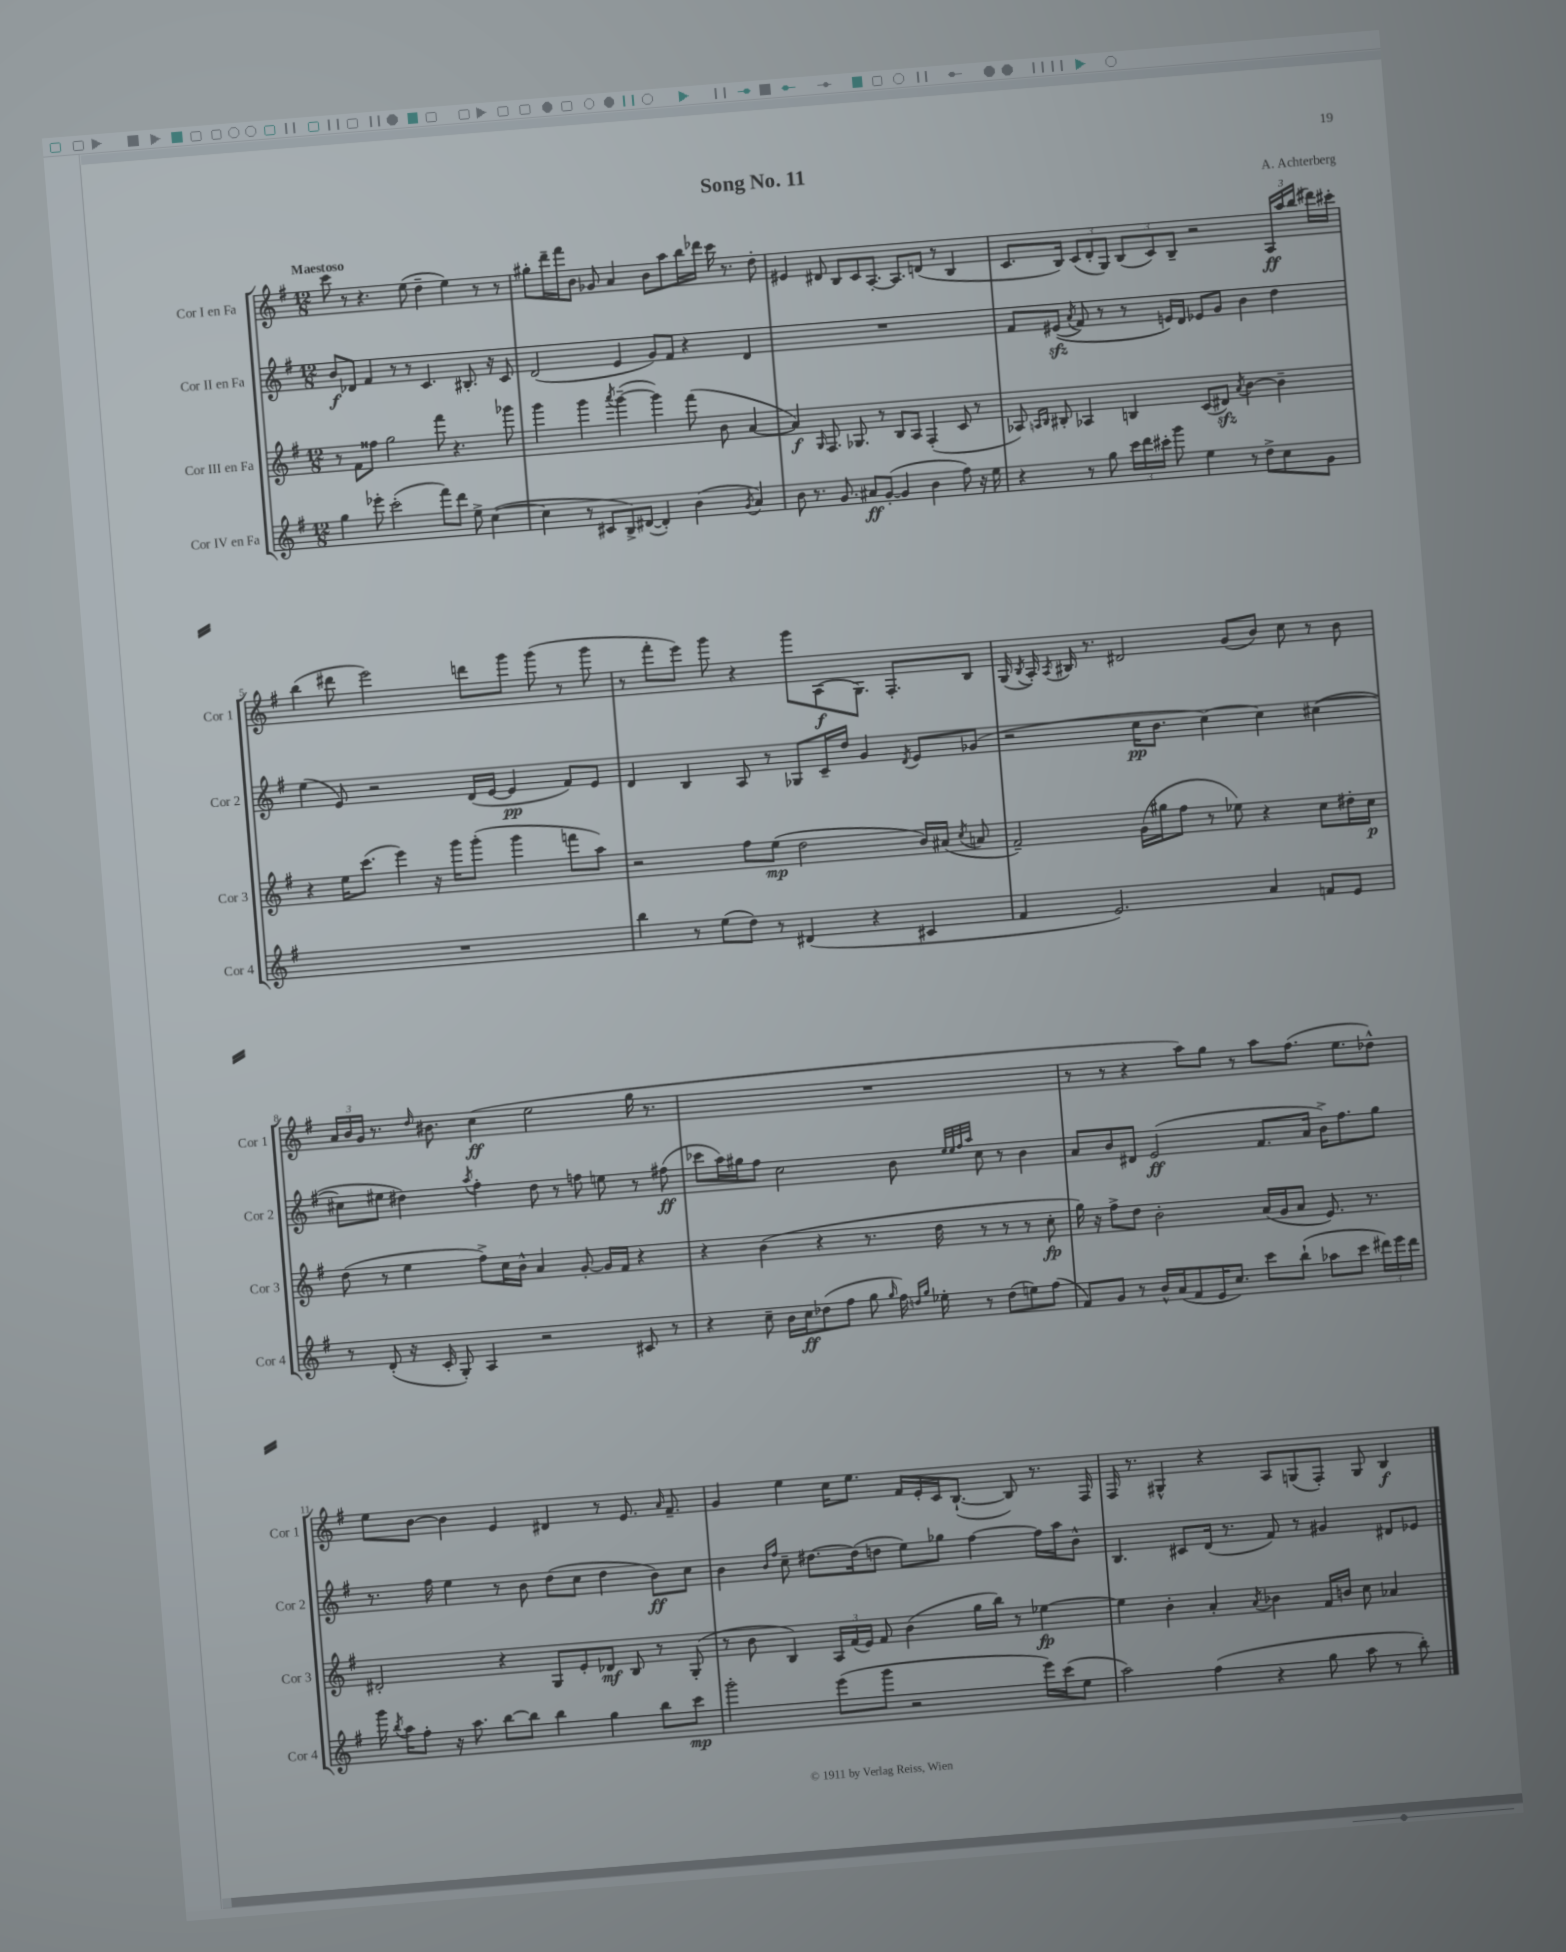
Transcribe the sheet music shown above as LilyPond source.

\header { title = "Song No. 11" composer = "A. Achterberg" }
<<
\new StaffGroup <<
\new Staff = "s0" \with { instrumentName = "Cor I en Fa" shortInstrumentName = "Cor 1" } {
    \clef treble \key g \major \numericTimeSignature \time 12/8 \tempo "Maestoso"
    \autoBeamOff c'''8 r8 r4. e''8( d''4-- e''4) r8 r8 |
    gis''8[-. d'''16-- fis'''16 b'8] ges'8 a'4 b'8[ a''8 b''16 des'''16] c'''16 r8. d''8-. |
    eis'4 dis'8 b8[ c'8 a8.]~-. a8.[ d'8]( r8 b4 |
    c'8.[ b16]) \tuplet 3/2 { c'8[( d'8-. g8]) } \tuplet 3/2 { b8[( c'8) b8]-- } r2 \tuplet 3/2 { a16[\ff a''16 b''16]( } dis'''16[) cis'''16]-. |
    b''4( dis'''8 e'''2) d'''8[ g'''8] g'''8( r8 g'''8 |
    r8 fis'''8[-. e'''8]) g'''8 r4 g'''8[ a8\f( g8.]) fis8.[-. b8] |
    g16( \acciaccatura { b8 } a16-.) \acciaccatura { a8 } bis16 r8. dis'2 g'8[( b'8]) c''8 r8 b'8 |
    \tuplet 3/2 { a'16[ b'16 g'16] } r8. \grace { d''16 } bis'8. c''4\ff( e''2 g''16 r8. |
    R1. |
    r8 r8 r4 a''8[) g''8] r8 a''8[ fis''8.]( e''8.[ des''8]-^) |
    e''8[ b'8]~ b'4 e'4 dis'4 r8 e'8. \grace { a'16 } fis'8.-- |
    g'4 e''4 c''16[ e''8.] fis'16[ e'16-. c'16 b8.]~-!( b8) r8. fis16 |
    fis16 r8. gis4-^ r4 a8[ g8( fis8]-.) g8 b4\f \bar "|." |
}
\new Staff = "s1" \with { instrumentName = "Cor II en Fa" shortInstrumentName = "Cor 2" } {
    \clef treble \key g \major \numericTimeSignature \time 12/8
    \autoBeamOff b'8[\f des'8] fis'4 r8 r8 c'4. bis8.-. r16 c'8 |
    d'2( e'4 g'8[) fis'8] r4 d'4 |
    R1. |
    fis'8[ eis'8]\sfz(\( \acciaccatura { a'8 } fis'8) r8 r8 e'16[\) d'16] ees'8[ g'8] b'4 d''4 |
    e''4( e'8) r2 d'16[( e'16]~ e'4\pp fis'8[) e'8] |
    d'4 b4 a8 r8 ges8[ c'16-- d''16] g'4 \acciaccatura { d'8 } e'8[ ges'8]( |
    r2 c''16[\pp b'8.] c''4~) c''4 cis''4~( |
    cis''8[ eis''8] dis''4) \acciaccatura { a''8 } fis''4-. dis''8 r8 f''8 e''8 r8 fis''8\ff( |
    ces'''8[ a''16) gis''16 fis''8] c''2 b'8 \grace { e''32[ e''32 fis''32 a''32] } c''8 r8 b'4 |
    a'8[ b'8 dis'8] e'2\ff( fis'8.[ a'16] b'16[->) fis''8. g''8] |
    r8. fis''16 e''4 r8 b'8 d''8[( c''8] d''4 b'8[\ff) c''8] |
    b'4 \grace { b'16[ fis''16] } c''8-- dis''8.[~ dis''16( d''8] e''8[) ges''8] fis''4~ fis''16[ a''16 b'8]-^ |
    b4. cis'8[ d'16]( r8. fis'8) r8 gis'4 dis'8[ ees'8] \bar "|." |
}
\new Staff = "s2" \with { instrumentName = "Cor III en Fa" shortInstrumentName = "Cor 3" } {
    \clef treble \key g \major \numericTimeSignature \time 12/8
    \autoBeamOff r8 fis'8[ fisis''8] g''2 fis'''8 r4. ges'''8 |
    g'''4 g'''4 \acciaccatura { a'''8 } g'''4~--( g'''4) fis'''8( b'8 a'4~ |
    a'4\f) \grace { g16 } fis8. ges8. r8 b8[ a8] fis4-.( c'8 r8 |
    aes8) \grace { a16[ b16] } bis8-. aes4 b4 c'8[( dis'8]\sfz) \acciaccatura { a'8 } b'4~ b'4-- |
    r4 e''16[ c'''8.]( e'''4) r16 g'''16[ g'''8]-.( g'''4 f'''8[ a''8]) |
    r2 fis''8[ e''8]\mp( d''2 b'16[) ais'16]( \acciaccatura { c''8 } a'8 |
    fis'2--) g'16[( gis''16 fis''8] r8 ees''8) r4 c''8[ dis''16-. c''16]\p |
    d''8( r8 e''4 fis''8[->) c''16 b'16]-^ a'4 g'8~-. g'16[ fis'16] r4 |
    r4 b'4( r4 r8. d''16 r8 r8 r8 c''8-.\fp |
    g''16) r16 fis''8[-> d''8] b'2-. a'16[( g'16 a'8] e'8.) r8. |
    dis'2-. r4 g8[ e'8-. des'8]\mf b8 r8 g8-.( |
    r8 b'8 b4) \tuplet 3/2 { a16[ fis'16( e'16]) } fis'8 b'4( g''16[ b''16]) r8 ees''4~\fp |
    ees''4 b'4-. a'4-. \acciaccatura { a'8 } bes'4 fis'16[ b'16] c''8 aes'4 \bar "|." |
}
\new Staff = "s3" \with { instrumentName = "Cor IV en Fa" shortInstrumentName = "Cor 4" } {
    \clef treble \key g \major \numericTimeSignature \time 12/8
    \autoBeamOff g''4 ees'''8-. c'''2-.( fis'''8[) d'''8] e''8-> c''4~( |
    c''4 r8 cis'8[ b8->) dis'8]~( dis'4-.) b'4( \acciaccatura { g'8 } a'4) |
    b'8 r8. g'8. ais'8[\ff g'8]~-.( g'4 b'4 fis''8) r16 e''16 |
    r4 r8 g''8 \tuplet 3/2 { c'''16[ d'''16 cis'''16]-. } g'''8 e''4 r8 d''8[-> c''8 g'8] |
    R1. |
    b''4 r8 e''8[( d''8]) r8 dis'4( r4 cis'4 |
    fis'4 e'2.) a'4 f'8[ e'8] |
    r8 d'8-.( r16 c'16-. g8-.) a4 r2 cis'8 r8 |
    r4 c''8-- b'16[ c''16\ff des''8( fis''8] g''8 \grace { g''16 } fis''16) \grace { d''16[ g''16] } ees''16-. r8 d''8[( e''8) fis''8]( |
    fis'8[) g'8] r8 b'16[-^ a'16( fis'8 e'16 c''8.]) c'''8[ b''8]-!( aes''8[ c'''8] \tuplet 3/2 { dis'''16[) e'''16 dis'''16] } |
    g'''16 \acciaccatura { b''8 } a''16[ fis''8]-. r16 a''8. b''8[~ b''8] b''4 g''4 b''8[ c'''8]\mp |
    g'''2-. e'''8[( g'''8] r2 e'''16[) c'''16( e''8] |
    a''2) fis''4( r4 g''8 a''8 r8 b''8-.) \bar "|." |
}
>>
>>
